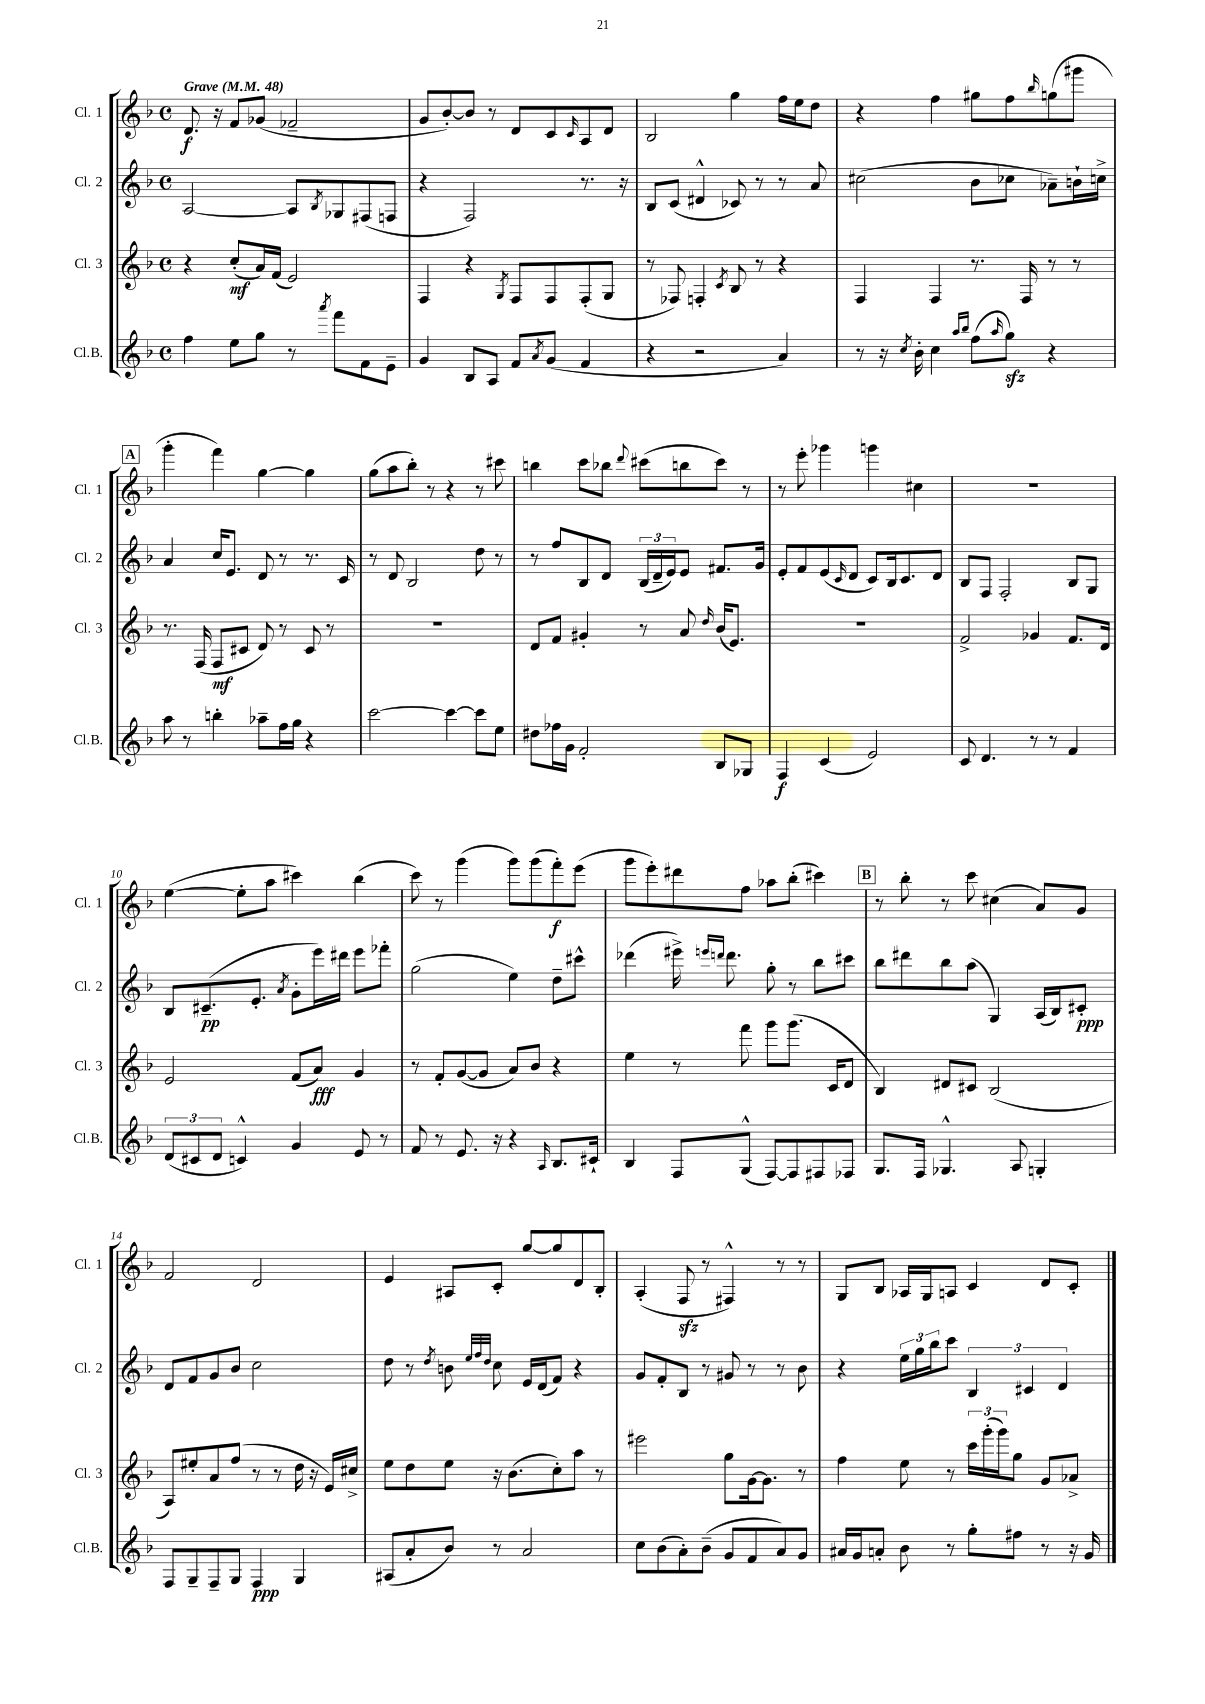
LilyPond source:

<<
\new StaffGroup <<
\new Staff = "s0" \with { instrumentName = "Cl. 1" shortInstrumentName = "Cl. 1" } {
    \clef treble \key f \major \defaultTimeSignature \time 4/4 \tempo "Grave" 4 = 48
    d'8.\f r16 f'8 ges'8( fes'2-- |
    g'8 bes'8~-.) bes'8 r8 d'8 c'8 \grace { c'16 } a8 d'8 |
    bes2 g''4 f''16 e''16 d''8 |
    r4 f''4 gis''8 f''8 \grace { bes''16 } g''8( gis'''8 |
    \mark \markup { \box "A" } g'''4-. f'''4) g''4~ g''4 |
    g''8( a''8 bes''8-.) r8 r4 r8 cis'''8 |
    b''4 c'''8 bes''8 \appoggiatura { d'''8 } cis'''8( b''8 cis'''8) r8 |
    r8 e'''8-. ges'''4 g'''4 cis''4 |
    R1 |
    e''4~( e''8-. a''8 cis'''4) bes''4( |
    c'''8) r8 g'''4( g'''8) g'''8( f'''8-.\f) e'''8( |
    g'''8 e'''8-.) dis'''8 f''8 aes''8 bes''8-.( cis'''4) |
    \mark \markup { \box "B" } r8 bes''8-. r8 c'''8 cis''4( a'8) g'8 |
    f'2 d'2 |
    e'4 ais8 c'8-. g''8~ g''8 d'8 bes8-. |
    a4-.( f8\sfz r8 fis4-^) r8 r8 |
    g8 bes8 aes16 g16 a8 c'4 d'8 c'8-. \bar "|." |
}
\new Staff = "s1" \with { instrumentName = "Cl. 2" shortInstrumentName = "Cl. 2" } {
    \clef treble \key f \major \defaultTimeSignature \time 4/4
    a2~ a8 \acciaccatura { bes8 } ges8 fis8( f8 |
    r4 f2) r8. r16 |
    bes8 c'8( dis'4-^ ces'8) r8 r8 a'8 |
    cis''2( bes'8 ces''8 aes'8--) b'16-! c''16-> |
    \mark \markup { \box "A" } a'4 c''16 e'8. d'8 r8 r8. c'16 |
    r8 d'8 bes2 d''8 r8 |
    r8 f''8 bes8 d'8 \tuplet 3/2 { bes16( d'16-- e'16) } e'8 fis'8. g'16 |
    e'8-. f'8 e'8( \grace { c'16 } d'8 c'8) bes16 c'8. d'8 |
    bes8 f8 f2-. bes8 g8 |
    bes8 cis'8.--\pp( e'8.-. \acciaccatura { a'8 } g'8-. e'''16) dis'''16 e'''8 fes'''8-. |
    g''2( e''4) d''8-- cis'''8-^ |
    des'''4( eis'''16->) \grace { e'''16 d'''16 } d'''8. g''8-. r8 bes''8 cis'''8 |
    \mark \markup { \box "B" } bes''8 dis'''8 bes''8 a''8( g4) a16( bes16) cis'8-.\ppp |
    d'8 f'8 g'8 bes'8 c''2 |
    d''8 r8 \acciaccatura { d''8 } b'8 \grace { e''32 f''32 d''32 } c''8 e'16 d'16( f'8) r4 |
    g'8 f'8-. bes8 r8 gis'8 r8 r8 bes'8 |
    r4 \tuplet 3/2 { e''16 g''16 bes''16 } c'''8 \tuplet 3/2 { bes4 cis'4 d'4 } \bar "|." |
}
\new Staff = "s2" \with { instrumentName = "Cl. 3" shortInstrumentName = "Cl. 3" } {
    \clef treble \key f \major \defaultTimeSignature \time 4/4
    r4 c''8-.\mf( a'16) f'16( e'2) |
    f4 r4 \acciaccatura { g8 } f8 f8 f8-.( g8 |
    r8 fes8) f4-. \acciaccatura { c'8 } bes8 r8 r4 |
    f4 f4 r8. f16 r8 r8 |
    \mark \markup { \box "A" } r8. f16( f8\mf cis'8 d'8) r8 cis'8 r8 |
    R1 |
    d'8 f'8 gis'4-. r8 a'8 \grace { d''16 } bes'16( e'8.) |
    R1 |
    f'2-> ges'4 f'8. d'16 |
    e'2 f'8( a'8\fff) g'4 |
    r8 f'8-. g'8~( g'8 a'8) bes'8 r4 |
    e''4 r8 f'''8 g'''8 g'''8.( c'16 d'8 |
    \mark \markup { \box "B" } bes4) dis'8 cis'8 bes2( |
    a8) eis''8-. a'8 f''8( r8 r8 d''16 r16 e'16) cis''16-> |
    e''8 d''8 e''8 r16 bes'8.( c''8-.) a''8 r8 |
    eis'''2 g''8 g'16~ g'8. r8 |
    f''4 e''8 r8 \tuplet 3/2 { c'''16 g'''16-.( g'''16) } g''8 g'8 aes'8-> \bar "|." |
}
\new Staff = "s3" \with { instrumentName = "Cl.B." shortInstrumentName = "Cl.B." } {
    \clef treble \key f \major \defaultTimeSignature \time 4/4
    f''4 e''8 g''8 r8 \acciaccatura { a'''8 } f'''8 f'8 e'8-- |
    g'4 bes8 a8 f'8 \acciaccatura { a'8 } g'8( f'4 |
    r4 r2 a'4) |
    r8 r16 \acciaccatura { c''8 } bes'16-. c''4 \grace { a''16 bes''16 } f''8( \grace { a''16 } g''8\sfz) r4 |
    \mark \markup { \box "A" } a''8 r8 b''4-. aes''8-- f''16 g''16 r4 |
    c'''2~ c'''4~ c'''8 e''8 |
    dis''8 fes''16 g'16 f'2-. bes8 ges8 |
    f4\f c'4( e'2) |
    c'8 d'4. r8 r8 f'4 |
    \tuplet 3/2 { d'8( cis'8 d'8 } c'4-^) g'4 e'8 r8 |
    f'8 r8 e'8. r16 r4 \grace { a16 } bes8. cis'16-! |
    bes4 f8 g8-^( f8~) f8 fis8 fes8 |
    \mark \markup { \box "B" } g8. f16 ges4.-^ a8 g4-. |
    f8 g8-- f8-- g8 f4\ppp g4 |
    ais8( a'8-. bes'8) r8 a'2 |
    c''8 bes'8( a'8-.) bes'8--( g'8 f'8 a'8) g'8 |
    ais'16 g'16 a'8-. bes'8 r8 g''8-. fis''8 r8 r16 g'16 \bar "|." |
}
>>
>>
